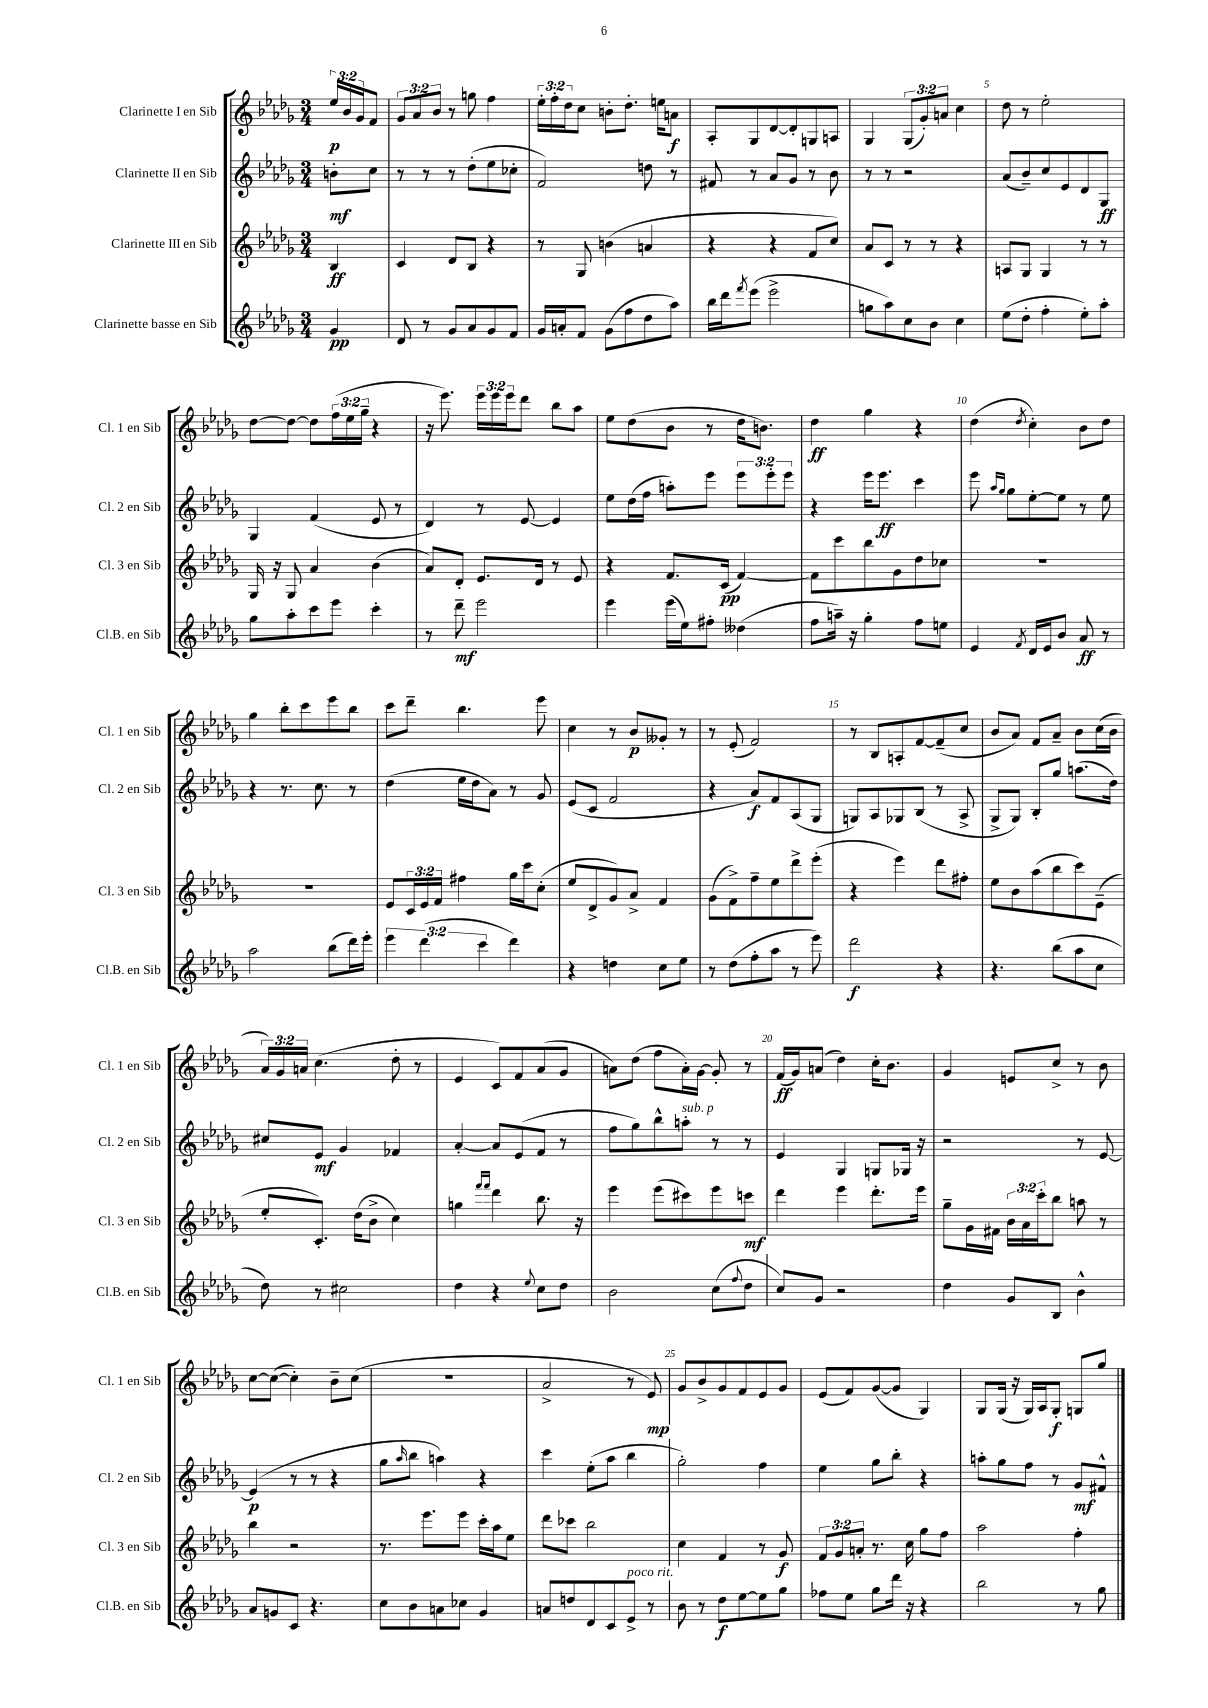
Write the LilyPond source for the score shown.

<<
\new StaffGroup <<
\new Staff = "s0" \with { instrumentName = "Clarinette I en Sib" shortInstrumentName = "Cl. 1 en Sib" } {
    \clef treble \key des \major \numericTimeSignature \time 3/4 \override Staff.TupletNumber.text = #tuplet-number::calc-fraction-text \partial 4
    \tuplet 3/2 { ees''16\p bes'16 ges'16 } f'8 |
    \tuplet 3/2 { ges'8 aes'8 bes'8 } r8 g''8 f''4 |
    \tuplet 3/2 { ees''16-. f''16-. des''16 } c''8 b'8-. des''8.-. e''16 a'8\f |
    aes8-. ges8 des'8~ des'8-. g8 a8 |
    ges4 \tuplet 3/2 { ges8( ges'8-.) a'8 } c''4 |
    des''8 r8 ees''2-. |
    des''8~ des''8~ des''8 \tuplet 3/2 { f''16( ees''16 ges''16-- } r4 |
    r16 ees'''8.) \tuplet 3/2 { ees'''16 ees'''16 ees'''16 } des'''8 bes''8 aes''8 |
    ees''8 des''8( bes'8 r8 des''16 b'8.) |
    des''4\ff ges''4 r4 |
    des''4( \acciaccatura { des''8 } c''4-.) bes'8 des''8 |
    ges''4 bes''8-. c'''8 ees'''8 bes''8 |
    c'''8 des'''8-- bes''4. ees'''8 |
    c''4 r8 bes'8\p geses'8-. r8 |
    r8 ees'8-.( f'2) |
    r8 bes8 a8-. f'8~ f'8--( c''8 |
    bes'8 aes'8) f'8 aes'8-- bes'8 c''16( bes'16 |
    \tuplet 3/2 { aes'16) ges'16 a'16 } c''4.( des''8-. r8 |
    ees'4 c'8) f'8 aes'8( ges'8 |
    a'8) des''8( f''8 a'16-.) ges'16~ ges'8-. r8 |
    f'16\ff( ges'16) a'8( des''4) c''16-. bes'8. |
    ges'4 e'8 c''8-> r8 bes'8 |
    c''8~ c''8~( c''4-.) bes'8-- c''8( |
    R2. |
    aes'2-> r8 ees'8\mp) |
    ges'8 bes'8-> ges'8 f'8 ees'8 ges'8 |
    ees'8( f'8) ges'8~( ges'8 ges4) |
    ges8 ges16( r16 ges16) aes16 ges8-.\f g8 ges''8 \bar "|." |
}
\new Staff = "s1" \with { instrumentName = "Clarinette II en Sib" shortInstrumentName = "Cl. 2 en Sib" } {
    \clef treble \key des \major \numericTimeSignature \time 3/4 \override Staff.TupletNumber.text = #tuplet-number::calc-fraction-text \partial 4
    b'8-.\mf c''8 |
    r8 r8 r8 des''8-.( ees''8 ces''8-. |
    f'2) d''8 r8 |
    fis'8 r8 aes'8 ges'8 r8 bes'8 |
    r8 r8 r2 |
    aes'8( bes'8--) c''8 ees'8 des'8 ges8\ff |
    ges4 f'4( ees'8 r8 |
    des'4) r8 ees'8~ ees'4 |
    ees''8 des''16( f''16 a''8-.) ees'''8 \tuplet 3/2 { ees'''8 ees'''8-. ees'''8 } |
    r4 ees'''16 ees'''8.\ff c'''4 |
    ees'''8 \grace { aes''16 ges''16 } ges''8 ees''8~-. ees''8 r8 ees''8 |
    r4 r8. c''8. r8 |
    des''4( ees''16 des''16 aes'8) r8 ges'8 |
    ees'8( c'8 f'2 |
    r4 aes'8\f) f'8 aes8( ges8 |
    g8) aes8 ges8 bes8( r8 aes8-> |
    ges8-> ges8) bes8-. ges''8 a''8.( des''16) |
    cis''8 ees'8\mf ges'4 fes'4 |
    aes'4~-. aes'8 ees'8( f'8 r8 |
    f''8 ges''8) bes''8-^ a''8-.^\markup { \italic "sub. p" } r8 r8 |
    ees'4 ges4 g8 ges16 r16 |
    r2 r8 ees'8~ |
    ees'4\p( r8 r8 r4 |
    ges''8 \grace { aes''16 } bes''8 a''4) r4 |
    c'''4 ees''8-.( aes''8 bes''4 |
    ges''2-.) f''4 |
    ees''4 ges''8 bes''8-. r4 |
    a''8-. ges''8 f''8 r8 ges'8\mf fis'8-^ \bar "|." |
}
\new Staff = "s2" \with { instrumentName = "Clarinette III en Sib" shortInstrumentName = "Cl. 3 en Sib" } {
    \clef treble \key des \major \numericTimeSignature \time 3/4 \override Staff.TupletNumber.text = #tuplet-number::calc-fraction-text \partial 4
    bes4\ff |
    c'4 des'8 bes8 r4 |
    r8 ges8 b'4( a'4 |
    r4 r4 f'8 c''8) |
    aes'8 c'8 r8 r8 r4 |
    a8 ges8 ges4 r8 r8 |
    ges16 r16 ges8 aes'4 bes'4( |
    aes'8) des'8-. ees'8. des'16 r8 ees'8 |
    r4 f'8. c'16\pp( f'4~) |
    f'8 c'''8 bes''8 ges'8 des''8 ces''8 |
    R2. |
    R2. |
    ees'8 \tuplet 3/2 { c'16 ees'16 f'16 } fis''4 ges''16 c'''16 c''8-.( |
    ees''8 des'8-> ges'8) aes'8-> f'4 |
    ges'8( f'8->) f''8-- ees''8 des'''8-> ees'''8-.( |
    r4 ees'''4) des'''8 fis''8-. |
    ees''8 bes'8 aes''8( bes''8 c'''8) ees'8--( |
    ees''8-. c'8.-.) des''16( bes'8-> c''4) |
    g''4 \grace { f'''16 f'''16 } des'''4 bes''8. r16 |
    ees'''4 ees'''8( cis'''8) ees'''8 c'''8\mf |
    des'''4 ees'''4 des'''8.-. ees'''16 |
    ges''8-- ges'16 fis'16 \tuplet 3/2 { bes'16 aes'16 c'''16-. } bes''8 a''8 r8 |
    bes''4 r2 |
    r8. ees'''8. ees'''8 c'''16-. aes''16 ees''8 |
    des'''8 ces'''8 bes''2 |
    c''4 f'4 r8 ges'8\f |
    \tuplet 3/2 { f'8 ges'8 a'8-. } r8. c''16 ges''8 f''8 |
    aes''2 f''4-. \bar "|." |
}
\new Staff = "s3" \with { instrumentName = "Clarinette basse en Sib" shortInstrumentName = "Cl.B. en Sib" } {
    \clef treble \key des \major \numericTimeSignature \time 3/4 \override Staff.TupletNumber.text = #tuplet-number::calc-fraction-text \partial 4
    ges'4\pp |
    des'8 r8 ges'8 aes'8 ges'8 f'8 |
    ges'16 a'16-. f'8 ges'8( f''8 des''8 aes''8) |
    bes''16 des'''16 \acciaccatura { f'''8 } ees'''8( ees'''2-> |
    g''8 aes''8) c''8 bes'8 c''4 |
    ees''8( des''8-. f''4-. ees''8-.) aes''8-. |
    ges''8 aes''8-. c'''8 ees'''8 c'''4-. |
    r8 des'''8--\mf ees'''2 |
    ees'''4 ees'''16( ees''16) fis''8-. deses''4( |
    f''8 a''16--) r16 ges''4-. f''8 e''8 |
    ees'4 \acciaccatura { f'8 } des'16 ees'16 bes'8 aes'8\ff r8 |
    aes''2 bes''8( des'''16) ees'''16-. |
    \tuplet 3/2 { ees'''4 des'''4( c'''4 } des'''4) |
    r4 d''4 c''8 ees''8 |
    r8 des''8( f''8-. aes''8 r8 ees'''8) |
    des'''2\f r4 |
    r4. bes''8( aes''8 c''8 |
    des''8) r8 cis''2 |
    des''4 r4 \appoggiatura { ees''8 } c''8 des''8 |
    bes'2 c''8( \appoggiatura { f''8 } des''8 |
    c''8) ges'8 r2 |
    des''4 ges'8 bes8 bes'4-^ |
    aes'8 g'8 c'8 r4. |
    c''8 bes'8 a'8 ces''8 ges'4 |
    a'8 d''8 des'8 c'8 ees'8->^\markup { \italic "poco rit." } r8 |
    bes'8 r8 des''8\f ees''8~ ees''8 ges''8 |
    fes''8 ees''8 ges''8 des'''16 r16 r4 |
    bes''2 r8 ges''8 \bar "|." |
}
>>
>>
\layout { \context { \Score \override BarNumber.break-visibility = ##(#f #t #t) barNumberVisibility = #(every-nth-bar-number-visible 5) } }
